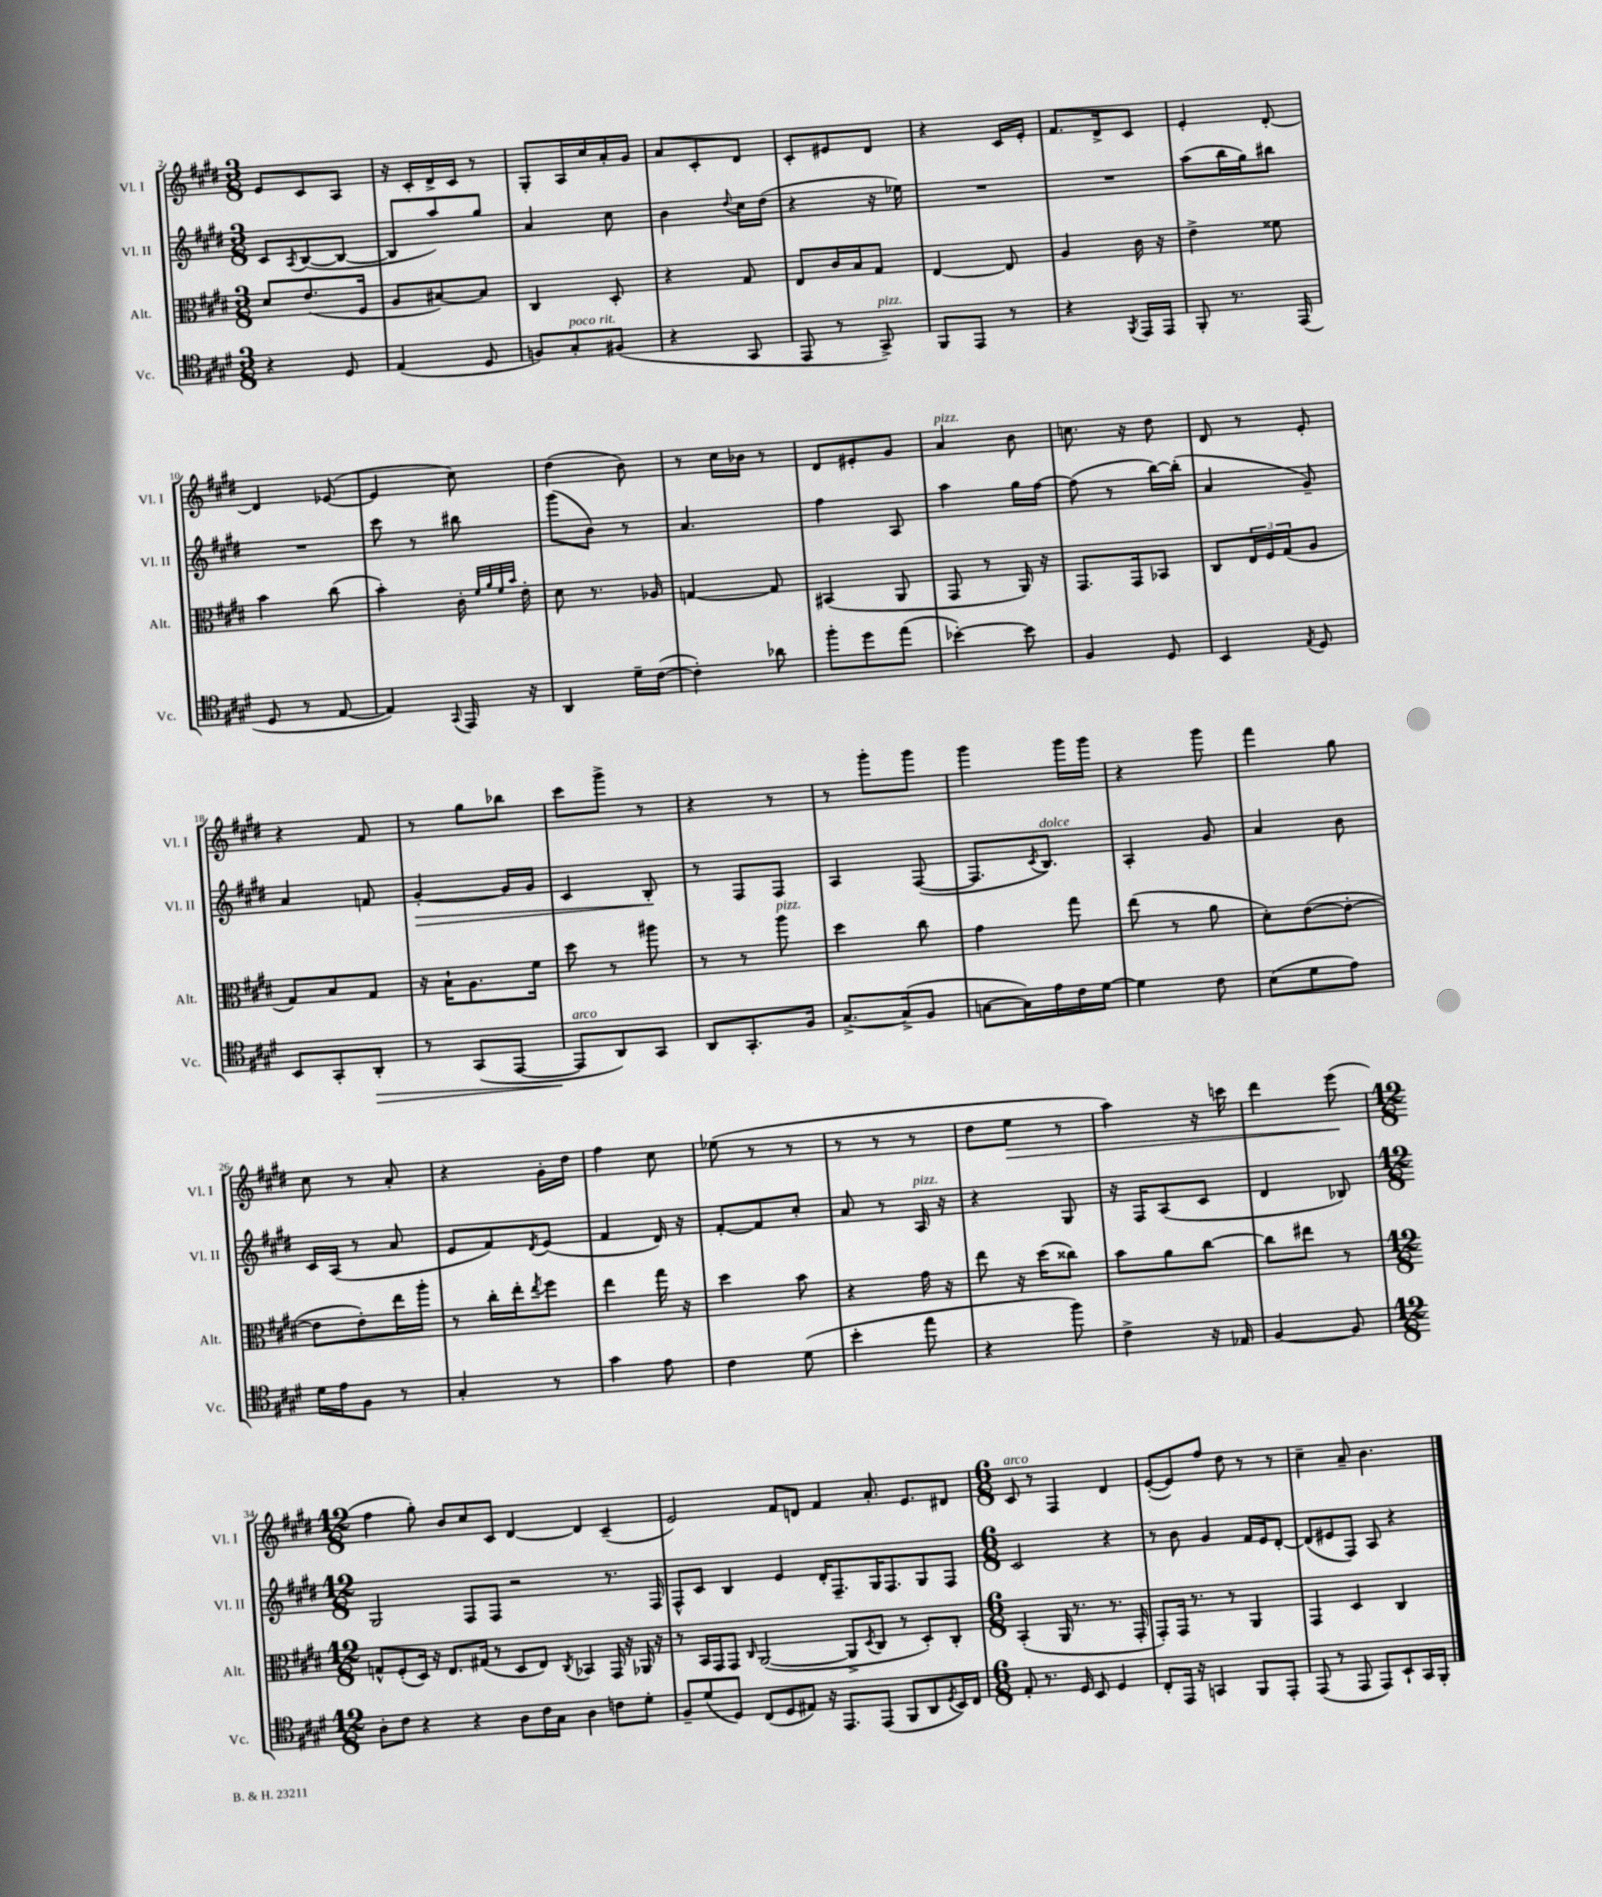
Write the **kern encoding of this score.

**kern	**kern	**kern	**kern
*staff4	*staff3	*staff2	*staff1
*clefC4	*clefC3	*clefG2	*clefG2
*k[f#c#g#d#]	*k[f#c#g#d#]	*k[f#c#g#d#]	*k[f#c#g#d#]
*M3/8	*M3/8	*M3/8	*M3/8
4r	8d#	8c#	8e
.	.	8qA	.
.	(8.e	([8B	8c#
8D#	.	8B_	8A
.	16F#	.	.
=	=	=	=
(4E	8A	8B]	16r
.	.	.	16c#'
.	[8B#)	8aa)	16d#^
.	.	.	16c#
8D#	8B#]	8gg#	8r
=	=	=	=
8F)	4C#	4a	8G#'
8G#'	.	.	16A
.	.	.	16cc#
(8F#	8D#'	8cc#	16a'
.	.	.	16g#
=	=	=	=
4r	4r	4b	8a
.	.	.	8c#'
.	.	8qqdd#	.
8GG#	8G#	16cc#	8d#
.	.	(16dd#	.
=	=	=	=
8EE	8E	4r	8c#'
8r	16c#	.	8e#
.	16B	.	.
8GG#^)	8G#	16r	8d#
.	.	16ee-)	.
=	=	=	=
8FF#	[4E	4.r	4r
8EE	.	.	.
8r	8E]	.	16c#
.	.	.	16e'
=	=	=	=
4r	4A	4.r	8.f#
.	.	.	16d#^
8qFF#	.	.	.
16EE	16c#	.	8c#
16EE	16r	.	.
=	=	=	=
8FF#'	4e^	(8aa	4e'
8.r	.	16bb	.
.	.	16gg#)	.
.	8f##	8bb#	[8d#'
(16EE	.	.	.
=	=	=	=
8D#	4b	4.r	4d#]
8r	.	.	.
[8E	(8cc#	.	([8e-
=	=	=	=
4E])	4b')	8ccc#	4e-]
.	.	8r	.
8qqGG#	.	.	.
16EE	16c#'	8bb#	8cc#)
.	32qqf#	.	.
.	32qqa	.	.
.	32qqf#	.	.
.	32qqb	.	.
16r	16e'	.	.
=	=	=	=
4AA	8d#	(8ggg#	(4dd#
.	8.r	8b)	.
16d#~	.	8r	8b)
([16c#	16A-	.	.
=	=	=	=
4c#'])	[4G	4.a	8r
.	.	.	16cc#
.	.	.	16b-
8a-	8G]	.	8r
=	=	=	=
8ff#'	(4BB#	4ff#	8d#
8dd#	.	.	8e#'
(8ee	8AA	8A	8g#
=	=	=	=
[4b-')	8GG#	4aa	4a
.	8r	.	.
8b-]	16AA)	16gg#	8b
.	16r	[16ff#	.
=	=	=	=
4F#	8.GG#	(8ff#]	8.cc
.	.	8r	.
.	16GG#	.	16r
8D#	8BB-	[16bb)	8dd#
.	.	(16bb']	.
=	=	=	=
4BB	8C#	4a	8d#
.	24E	.	8r
.	24F#	.	.
.	(24G#	.	.
8qE	.	.	.
8D#	8A	8g#~)	8e'
=	=	=	=
8BB	8G#)	4a	4r
8GG#'	8B	.	.
8AA'	8G#	8f	8f#
=	=	=	=
8r	16r	[4g#'	8r
.	16B`	.	.
(8GG#	8.A	.	8gg#
[8EE	.	16g#]	8bb-
.	16f#	16g#	.
=	=	=	=
8EE]	8dd#	4c#	8ccc#
8AA)	8r	.	8ggg#^
8GG#	8aa#	8B'	8r
=	=	=	=
8AA	8r	8r	4r
8.GG#'	8r	8F#	.
.	8aa	8F#	8r
16F#	.	.	.
=	=	=	=
[8.G#^	4dd#	4A	8r
.	.	.	8ggg#'
(16G#^]	.	.	.
8F#	8cc#	([8F#	8ggg#
=	=	=	=
[8G	4g#	8.F#]	4ggg#
16G])	.	.	.
.	.	8qc#	.
16e	.	8.B)	.
16c#	8gg#	.	16ggg#
[16d#	.	.	16ggg#
=	=	=	=
4d#]	(8ee	4A'	4r
.	8r	.	.
8c#	8a	8g#	8ggg#
=	=	=	=
(8B	8d#')	4a	4fff#
8d#	([8e	.	.
8e)	8e'_	8b	8gg#
=	=	=	=
16d#	8e]	16c#	8cc#
16e	.	(16A	.
8F#	8e')	8r	8r
8r	16ee	8a	8a'
.	16aa'	.	.
=	=	=	=
4G#'	8r	8e	4r
.	16cc#'	8f#)	.
.	16ee'	.	.
.	8qee	8qd#	.
8r	8ff#	(8e	16g#'
.	.	.	16dd#
=	=	=	=
4g#	4ee	4f#	4ff#
8e	16gg#	16d#)	8cc#
.	16r	16r	.
=	=	=	=
4c#	4dd#	[8f#'	(8ee-
.	.	8f#]	8r
(8d#	8b	8cc#'	8r
=	=	=	=
4b'	4r	8a	8r
.	.	8r	8r
8ee	16g#	16A	8r
.	16r	16r	.
=	=	=	=
4r	8ee	4r	8dd#
.	16r	.	8ee
.	(16dd#	.	.
8ff#)	8cc##)	8G#	8r
=	=	=	=
4c#^	8b	16r	4aa)
.	.	16F#	.
.	8a	(8A	.
16r	[8cc#	8c#	16r
16E-	.	.	16ccc
=	=	=	=
[4F#	8cc#]	4d#	4ddd#
.	8ee#	.	.
8F#]	8r	8B-)	(8eee
=	=	=	=
*M12/8	*M12/8	*M12/8	*M12/8
8A'	8G^^	2G#	4ff#
8c#	(8F#'	.	.
4r	16D#)	.	8gg#')
.	16r	.	.
.	8.E	.	8b
4r	.	8F#	8cc#
.	(16G#	.	.
.	8r	8F#	8c#
8A	8D#	2r	[4d#
16c#	8E)	.	.
16G#	.	.	.
.	8qC#	.	.
4A	4BB-	.	4d#]
8c	16GG#	8.r	(4c#~
.	16r	.	.
8d#'	16AA-	.	.
.	16r	16F#	.
=	=	=	=
8F#~	8r	8F#^^	2e)
(8d#	16BB	8c#	.
.	16GG#	.	.
8D#)	8GG#	4B	.
.	16qqC#	.	.
(8C#	([2AA	.	.
8D#	.	4e	8f#
8E#)	.	.	8d
16r	.	16d#'	4f#
8.EE	.	8.F#~	.
.	8AA^]	.	.
.	8qD#	.	.
(8EE	8C#	16G#	8.a'
.	.	8.F#	.
8FF#	8r	.	.
.	.	.	8.e
8AA	8D#')	8G#	.
8qD#	.	.	.
16BB)	8C#'	8F#	8d#
16C#	.	.	.
=	=	=	=
*M6/8	*M6/8	*M6/8	*M6/8
8E'	(4BB'	2c#	8c#
8.r	.	.	8r
.	16AA	.	4F#
16D#	8.r	.	.
8BB	.	.	.
4D#	8.r	4r	4d#
.	16GG#'	.	.
=	=	=	=
8C#'	8GG#')	8r	([8e'
16EE	16GG#	8b	8e])
16r	8.r	.	.
4GG	.	4g#	8ff#
.	8r	.	8dd#
8FF#	4AA	16f#	8r
.	.	16e	.
8EE'	.	[8d#'	8r
=	=	=	=
(8EE	4GG#	(8d#]	4cc#~
8r	.	8e#	.
8EE	4D#	8F#)	8a~
8EE)	.	8A	4.b
8BB`	4C#	4r	.
16GG#	.	.	.
16FF#'	.	.	.
==	==	==	==
*-	*-	*-	*-
